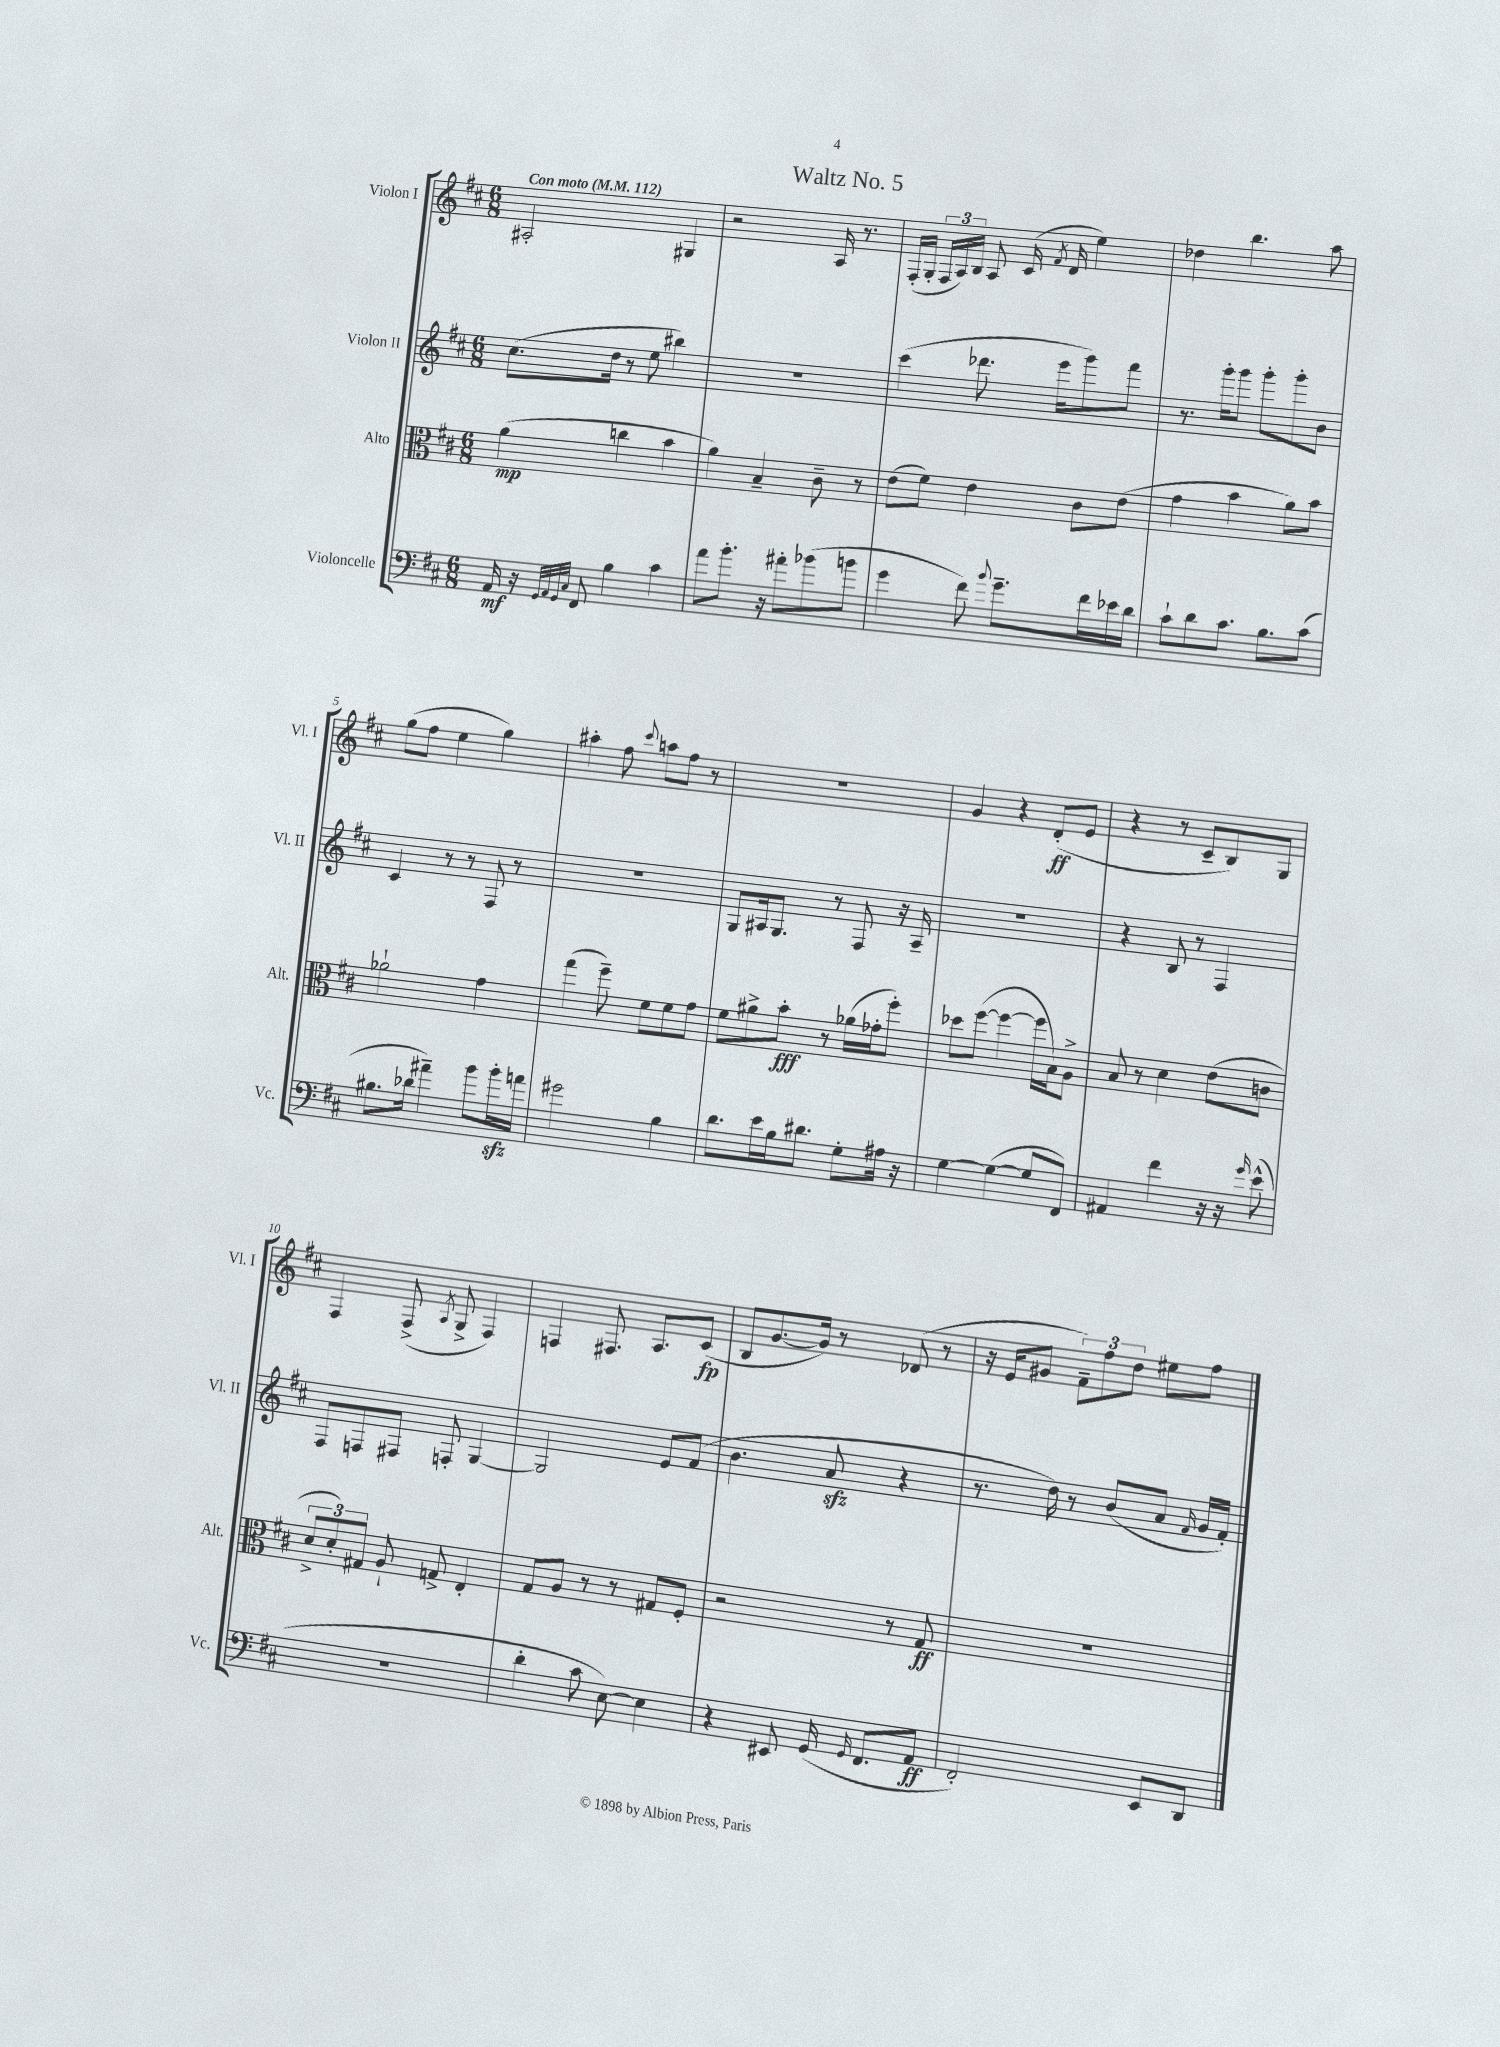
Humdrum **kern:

**kern	**dynam	**kern	**dynam	**kern	**kern	**dynam
*part4	*part4	*part3	*part3	*part2	*part1	*part1
*staff4	*staff4	*staff3	*staff3	*staff2	*staff1	*staff1
*I"Violoncelle	*	*I"Alto	*	*I"Violon II	*I"Violon I	*
*I'Vc.	*	*I'Alt.	*	*I'Vl. II	*I'Vl. I	*
*clefF4	*	*clefC3	*	*clefG2	*clefG2	*
*k[f#c#]	*	*k[f#c#]	*	*k[f#c#]	*k[f#c#]	*
*M6/8	*	*M6/8	*	*M6/8	*M6/8	*
*MM112	*	*MM112	*	*MM112	*MM112	*
=1	=1	=1	=1	=1	=1	=1
!	!	!	!	!	!LO:TX:a:B:t=Con moto	!
16AA/	mf	(4a\	mp	(8.cc#\L	2A#X'/	.
16r	.	.	.	.	.	.
32qqGG/LLL	.	.	.	.	.	.
32qqAA/	.	.	.	.	.	.
32qqGG/	.	.	.	.	.	.
32qqC#/JJJ	.	.	.	.	.	.
8FF#/	.	.	.	.	.	.
.	.	.	.	16dd\Jk	.	.
4B\	.	4ccn\	.	8r	.	.
.	.	.	.	8ee\	.	.
4c#\	.	4b\	.	4bb#X\)	4G#X/	.
=2	=2	=2	=2	=2	=2	=2
8a\L	.	4a\)	.	2.r	2r	.
8.b'\J	.	.	.	.	.	.
.	.	4B~/	.	.	.	.
16r	.	.	.	.	.	.
8a#X'\L	.	.	.	.	.	.
(8b-X\	.	8c#~\	.	.	16A/	.
.	.	.	.	.	8.r	.
8bn\J	.	8r	.	.	.	.
=3	=3	=3	=3	=3	=3	=3
4g\	.	(8e\L	.	(4ccc#\	(16F#'/LL	.
.	.	.	.	.	16G'/JJ	.
.	.	8f#\J)	.	.	24F#/LL	.
.	.	.	.	.	24A/)	.
.	.	.	.	.	24B/JJ	.
8f#\)	.	4e\	.	8.ddd-X\	8A/	.
8qqb/	.	.	.	.	.	.
8.g~\L	.	.	.	.	(16c#/	.
.	.	.	.	.	8qf#/	.
.	.	.	.	16eee\KL	16d/	.
.	.	8c#\L	.	8ggg\)	4ee\)	.
16f#\L	.	.	.	.	.	.
16e-X\	.	(8e\J	.	8fff#\J	.	.
16d\JJ	.	.	.	.	.	.
=4	=4	=4	=4	=4	=4	=4
8c#`\L	.	4g\	.	8.r	4dd-X\	.
8d\	.	.	.	.	.	.
.	.	.	.	16ggg'\KL	.	.
8.c#\J	.	4b\	.	8ggg\J	4.bb\	.
.	.	.	.	8ggg'\L	.	.
8.B\L	.	.	.	.	.	.
.	.	8a\L)	.	8ggg'\	.	.
(8c#\J	.	8b\J	.	8b\J	8aa\	.
!!LO:LB:g=z
=5	=5	=5	=5	=5	=5	=5
8.B#X\L	.	2a-X`\	.	4c#/	(8gg\L	.
.	.	.	.	.	8ff#\J	.
16d-X\Jk	.	.	.	.	.	.
4a#X~\)	.	.	.	8r	4ee\	.
.	.	.	.	8r	.	.
8b\L	.	4g\	.	8F#/	4gg\)	.
16bzz'\L	.	.	.	8r	.	.
16an\JJ	.	.	.	.	.	.
=6	=6	=6	=6	=6	=6	=6
2g#X\	.	(4gg\	.	2.r	4aa#X'\	.
.	.	8ff#~\)	.	.	8ff#\	.
.	.	.	.	.	8qqccc#/	.
.	.	8f#\L	.	.	8aan\L	.
4B\	.	8f#\	.	.	8ff#\J	.
.	.	8g\J	.	.	8r	.
=7	=7	=7	=7	=7	=7	=7
8.d\L	.	8f#\L	.	8G/L	2.r	.
.	.	8a#X^\	.	16A#X/k	.	.
16e\L	.	.	.	8.G/J	.	.
16B\J	.	8b'\J	fff	.	.	.
8.d#X\J	.	.	.	.	.	.
.	.	8r	.	8r	.	.
8G'\L	.	(16a-X\LL	.	8F#/	.	.
.	.	16g-X'\J	.	.	.	.
16A#X\Jk	.	8ff#'\J)	.	16r	.	.
16r	.	.	.	16A#~/	.	.
=8	=8	=8	=8	=8	=8	=8
[4G\	.	8dd-X\L	.	2.r	4g/	.
.	.	([8ff#\J	.	.	.	.
(4G\_	.	4ff#\_	.	.	4r	.
8G/L]	.	16ff#\LL]	.	.	(8d'/L	ff
.	.	16B\J)	.	.	.	.
8FF#/J)	.	8A^\J	.	.	8e/J	.
=9	=9	=9	=9	=9	=9	=9
4AA#X/	.	8B/	.	4r	4r	.
.	.	8r	.	.	.	.
4f#\	.	4d\	.	8B/	8r	.
.	.	.	.	8r	8c#~/L	.
16r	.	(8e\L	.	4F#/	8B/)	.
16r	.	.	.	.	.	.
16qqg/	.	.	.	.	.	.
(8e^^\	.	8cn\J	.	.	8G/J	.
!!LO:LB:g=z
=10	=10	=10	=10	=10	=10	=10
2.r	.	12d^/L	.	8F#/L	4F#/	.
.	.	12d'/)	.	.	.	.
.	.	.	.	8Fn/	.	.
.	.	12G#X/J	.	.	.	.
.	.	8A`/	.	8F#X/J	(8F#^/	.
.	.	.	.	.	8qA/	.
.	.	8Gn^/	.	8Fn'/	8G^/	.
.	.	4E'/	.	[4G/	4F#/)	.
=11	=11	=11	=11	=11	=11	=11
4d'\	.	8G/L	.	2G/]	4Fn/	.
.	.	8A/J	.	.	.	.
8c#\	.	8r	.	.	8.F#X/	.
[8E\)	.	8r	.	.	.	.
.	.	.	.	.	8.A/L	.
4E\]	.	8G#X/L	.	8e/L	.	.
.	.	8F#'/J	.	(8f#/J	(8c#/J	fp
=12	=12	=12	=12	=12	=12	=12
4r	.	2r	.	4.b\	8B/L	.
.	.	.	.	.	[8.g/	.
8EE#X/	.	.	.	.	.	.
.	.	.	.	.	16g/Jk])	.
(16GG/	.	.	.	8azz/	8r	.
16qqGG/	.	.	.	.	.	.
8.FF#/L	.	.	.	.	.	.
.	.	8r	.	4r	(8d-X/	.
8AA/J	ff	8G/	ff	.	8r	.
=13	=13	=13	=13	=13	=13	=13
2FF#'/)	.	2.r	.	8.r	16r	.
.	.	.	.	.	16e/KL	.
.	.	.	.	.	8g#X/J	.
.	.	.	.	16dd\)	.	.
.	.	.	.	8r	12f#~\L)	.
.	.	.	.	.	12ff#\	.
.	.	.	.	(8b/L	.	.
.	.	.	.	.	12dd\J	.
8EE/L	.	.	.	8a/J	8ee#X\L	.
.	.	.	.	16qqf#/	.	.
8DD/J	.	.	.	16g/LL	8ff#\J	.
.	.	.	.	16f#'/JJ)	.	.
==	==	==	==	==	==	==
*-	*-	*-	*-	*-	*-	*-
